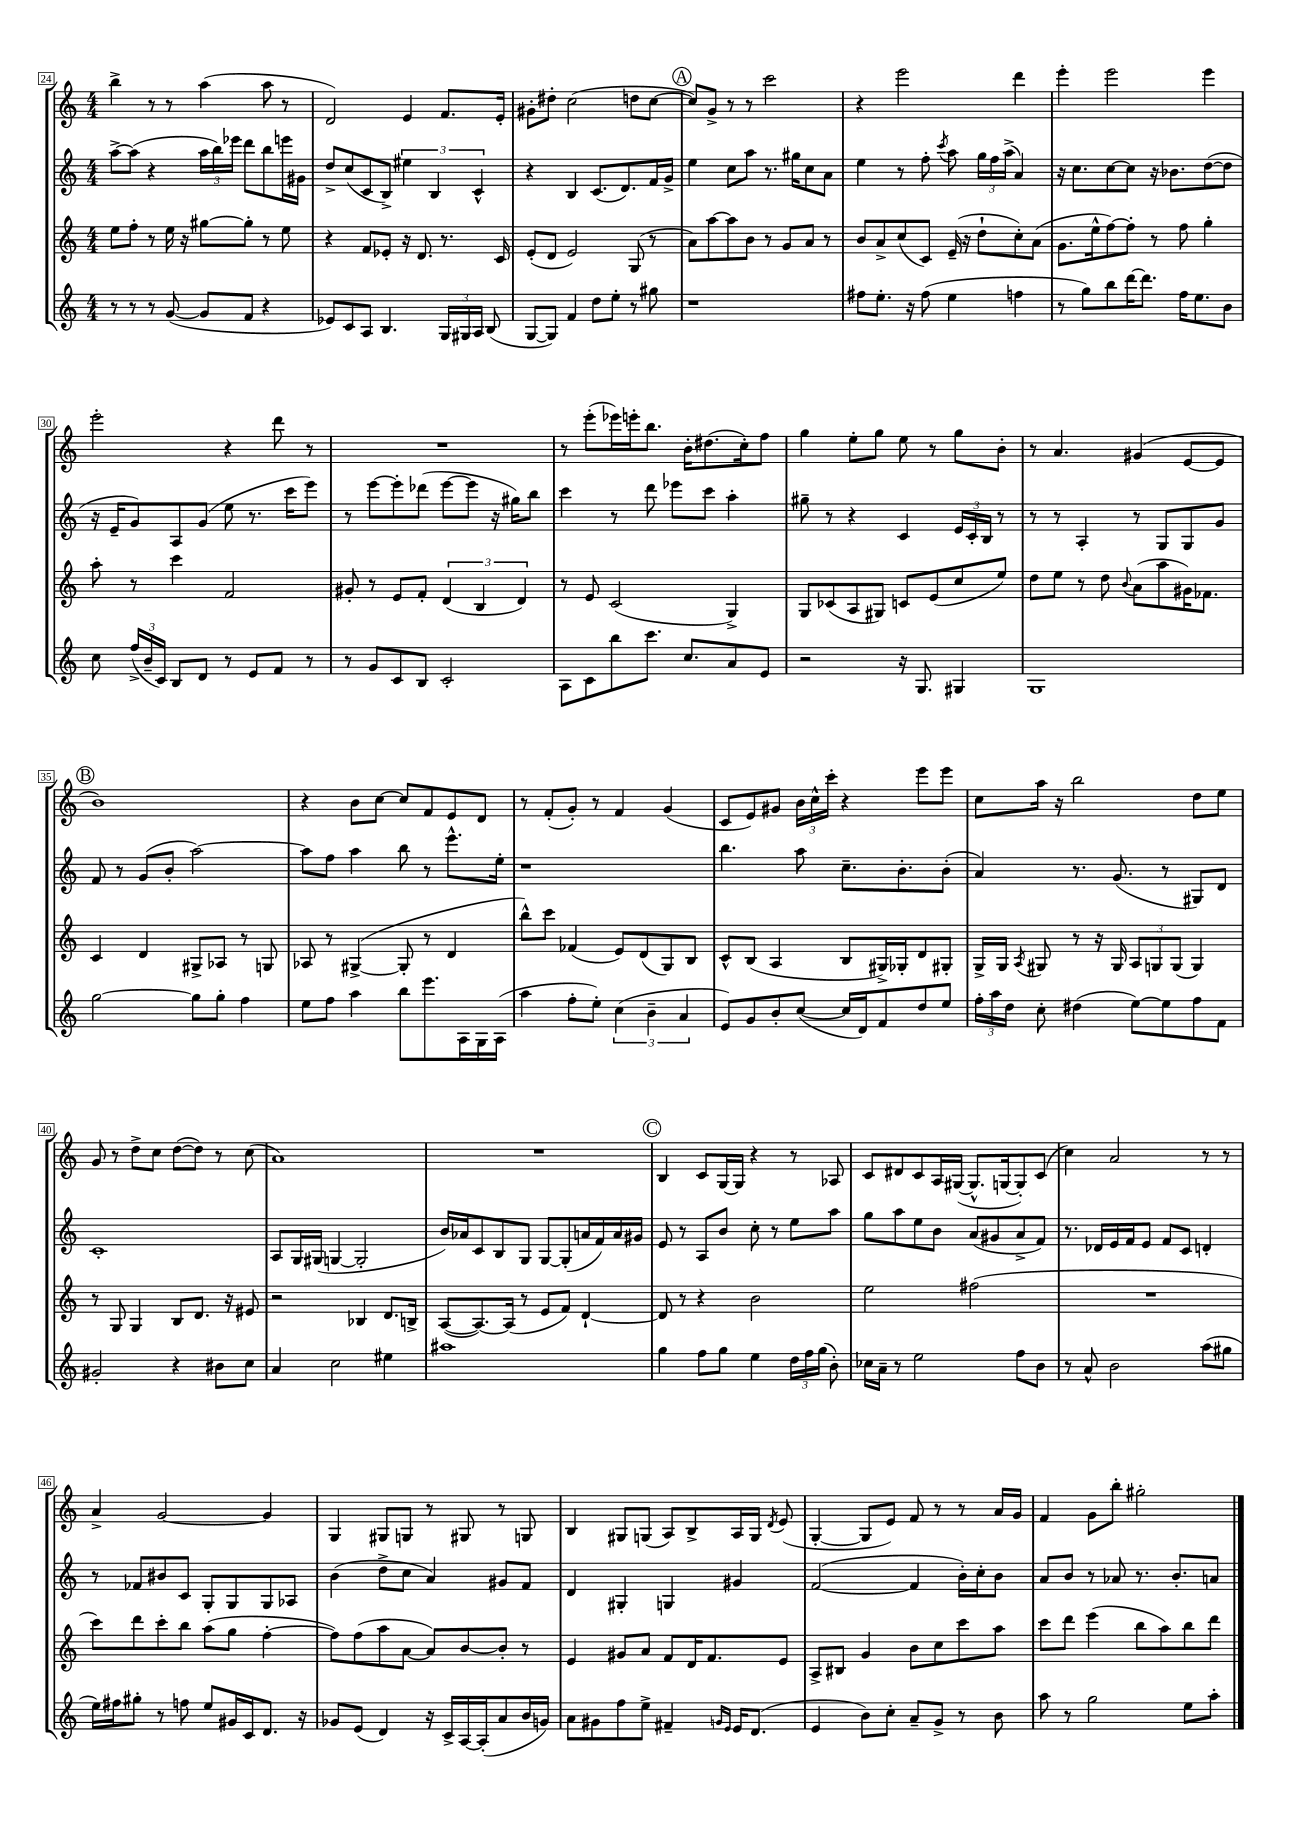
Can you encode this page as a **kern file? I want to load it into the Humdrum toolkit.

**kern	**kern	**kern	**kern
*staff4	*staff3	*staff2	*staff1
*clefG2	*clefG2	*clefG2	*clefG2
*k[]	*k[]	*k[]	*k[]
*M4/4	*M4/4	*M4/4	*M4/4
8r	8ee	[8aa^	4bb^
8r	8ff'	(8aa]	.
8r	8r	4r	8r
([8g	16ee	.	8r
.	16r	.	.
8g]	[8gg#	24aa	(4aa
.	.	24bb)	.
.	.	24eee-	.
8f	8gg#']	8ddd	.
4r	8r	8bb	8aa
.	8ee	16eee	8r
.	.	16g#	.
=	=	=	=
8e-)	4r	8dd^	2d)
8c	.	(8cc	.
8A	8f	8c	.
4.B	8e-'	8B^)	.
.	16r	6ee#	4e
.	8.d	.	.
.	.	6B	.
24G	8.r	.	8.f
24G#	.	.	.
24A	.	6c^^	.
(8B	.	.	.
.	16c	.	16e'
=	=	=	=
[8G	(8e'	4r	8g#'
8G])	8d	.	8dd#'
4f	2e)	4B	(2cc
8dd	.	(8.c	.
8ee'	.	.	.
.	.	8.d)	.
8r	(8G	.	8dd
8gg#	8r	16f	[8cc
.	.	16g^	.
=	=	=	=
1r	8a)	4ee	8cc])
.	[8aa	.	8g^
.	8aa]	8cc	8r
.	8b	8aa	8r
.	8r	8.r	2ccc
.	8g	.	.
.	.	16gg#	.
.	8a	8cc	.
.	8r	8a	.
=	=	=	=
8ff#	8b	4ee	4r
8.ee'	8a^	.	.
.	(8cc	8r	2eee
16r	.	.	.
(8ff#	8c)	8ff'	.
.	.	8qccc	.
4ee	(16e~	8aa	.
.	16r	.	.
.	8dd`	24gg	.
.	.	24ff	.
.	.	(24aa^	.
4ff	8cc')	4a)	4ddd
.	(8a	.	.
=	=	=	=
8r	8.g	16r	4eee'
.	.	8.cc	.
8gg)	.	.	.
.	16ee^^	.	.
8bb	[8ff)	[8cc	2eee
[16ddd	8ff']	8cc]	.
8.ddd]	.	.	.
.	8r	16r	.
.	.	8.b-	.
16ff	8ff	.	.
8.ee	.	.	.
.	4gg'	([8dd	4eee
8b	.	8dd]	.
=	=	=	=
8cc	8aa'	16r	2eee'
.	.	16e~	.
(24ff^	8r	8g)	.
24b~	.	.	.
24c)	.	.	.
8B	4ccc	8A	.
8d	.	(8g	.
8r	2f	8ee	4r
8e	.	8.r	.
8f	.	.	8ddd
.	.	16ccc	.
8r	.	8eee)	8r
=	=	=	=
8r	8g#'	8r	1r
8g	8r	[8eee	.
8c	8e	8eee']	.
8B	8f'	(8ddd-	.
2c'	(6d	[8eee	.
.	.	8eee]	.
.	6B	.	.
.	.	16r	.
.	.	16gg#)	.
.	6d)	.	.
.	.	8bb	.
=	=	=	=
8A	8r	4ccc	8r
8c	8e	.	(8eee'
8bb	(2c	8r	16eee-)
.	.	.	16eee'
8.ccc	.	8ddd	8.bb
.	.	8eee-	.
8.cc	.	.	16b'
.	.	8ccc	(8.dd#
8a	4G^)	4aa'	.
.	.	.	16cc')
8e	.	.	8ff
=	=	=	=
2r	8G	8gg#~	4gg
.	(8c-	8r	.
.	8A	4r	8ee'
.	8G#)	.	8gg
16r	8c	4c	8ee
8.G	.	.	.
.	(8e	.	8r
4G#	8cc	24e	8gg
.	.	24c'	.
.	.	24B	.
.	8ee)	8r	8b'
=	=	=	=
1G	8dd	8r	8r
.	8ee	8r	4.a
.	8r	4A'	.
.	8dd	.	.
.	8qqb	.	.
.	(8a	8r	(4g#
.	8aa	8G	.
.	16g#)	8G	[8e
.	8.f-	.	.
.	.	8g	8e]
=	=	=	=
[2gg	4c	8f	1b)
.	.	8r	.
.	4d	(8g	.
.	.	8b'	.
8gg]	8G#^	[2aa)	.
8gg'	8A-	.	.
4ff	8r	.	.
.	8G	.	.
=	=	=	=
8ee	8A-	8aa]	4r
8ff	8r	8ff	.
4aa	([4G#^	4aa	8b
.	.	.	[8cc
8bb	8G#']	8bb	8cc]
8.eee	8r	8r	8f
.	4d	8.eee^^	8e
16A	.	.	.
16G	.	.	8d
(16A	.	16ee'	.
=	=	=	=
4aa	8bb^^)	1r	8r
.	8ccc	.	(8f'
8ff'	(4f-	.	8g')
8ee')	.	.	8r
(6cc	8e)	.	4f
.	(8d	.	.
6b~	.	.	.
.	8G)	.	(4g
6a	.	.	.
.	8B	.	.
=	=	=	=
8e)	8c^^	4.bb	8c
8g	(8B	.	8e)
8b'	4A	.	8g#
([8cc	.	8aa	24b
.	.	.	24cc^^
.	.	.	24ccc'
16cc]	8B	8.cc~	4r
16d)	.	.	.
8f	16G#^)	.	.
.	16G-'	8.b'	.
8dd	8d	.	8eee
8ee	8G#'	(8b'	8eee
=	=	=	=
24ff'	16G^	4a)	8cc
24aa	.	.	.
.	16G	.	.
24dd	.	.	.
.	8qA	.	.
8cc'	8G#	.	16aa
.	.	.	16r
(4dd#	8r	8.r	2bb
.	16r	.	.
.	16G#	(8.g	.
[8ee)	12A	.	.
.	12G	.	.
8ee]	.	8r	.
.	(12G	.	.
8ff	4G)	8G#)	8dd
8f	.	8d	8ee
=	=	=	=
2g#'	8r	1c'	8g
.	8G	.	8r
.	4G	.	8dd^
.	.	.	8cc
4r	8B	.	([8dd
.	8.d	.	8dd])
8b#	.	.	8r
.	16r	.	.
8cc	8e#	.	(8cc
=	=	=	=
4a	2r	8A	1a)
.	.	16G	.
.	.	(16G#	.
2cc	.	[4G	.
.	4B-	2G']	.
4ee#	8.d	.	.
.	16B^	.	.
=	=	=	=
1aa#	([8A	16b)	1r
.	.	16a-	.
.	8.A_)	8c	.
.	.	8B	.
.	(16A]	.	.
.	8r	8G	.
.	8e	[8G	.
.	8f)	(8G']	.
.	[4d`	16a	.
.	.	16f)	.
.	.	16a	.
.	.	16g#	.
=	=	=	=
4gg	8d]	8e	4B
.	8r	8r	.
8ff	4r	8A	8c
8gg	.	8b	[16G
.	.	.	16G]
4ee	2b	8cc'	4r
.	.	8r	.
24dd	.	8ee	8r
24ff	.	.	.
(24gg	.	.	.
8b')	.	8aa	8A-
=	=	=	=
16cc-	2ee	8gg	8c
16a~	.	.	.
8r	.	8aa	8d#
2ee	.	8ee	8c
.	.	8b	16A
.	.	.	([16G#
.	(2ff#	(8a	8.G#^^]
.	.	8g#	.
.	.	.	[16G
8ff	.	8a^	8G'])
8b	.	8f)	(8c
=	=	=	=
8r	1r	8.r	4cc)
8a^^	.	.	.
.	.	16d-	.
2b	.	16e	2a
.	.	16f	.
.	.	8e	.
.	.	8f	.
.	.	8c	.
(8aa	.	4d'	8r
8gg#	.	.	8r
=	=	=	=
16ee)	8ccc)	8r	4a^
16ff#	.	.	.
8gg#'	8ddd	8f-	.
8r	8ccc'	8b#	[2g
8ff	8bb	8c	.
8ee	(8aa	8G'	.
16g#	8gg	8G	.
16c	.	.	.
8.d	[4ff'	8G	4g]
.	.	8A-	.
16r	.	.	.
=	=	=	=
8g-	8ff])	(4b	4G
(8e	(8ff	.	.
4d)	8aa	8dd^	8G#
.	[8a	8cc	8G
16r	8a])	4a)	8r
16c^	.	.	.
[16A	[8b	.	8G#
(16A']	.	.	.
8a	8b']	8g#	8r
16b	8r	8f	8G
16g)	.	.	.
=	=	=	=
8a	4e	4d	4B
8g#	.	.	.
8ff	8g#	4G#'	8G#
8ee^	8a	.	(8G
4f#~	8f	4G	8A)
.	16d	.	8B^
.	8.f	.	.
16qqg	.	.	.
16qqe	.	.	.
16e	.	4g#	16A
(8.d	.	.	16G
.	.	.	8qd
.	8e	.	(8e
=	=	=	=
4e	8A^	([2f	[4G'
.	8B#	.	.
8b)	4g	.	8G]
8cc'	.	.	8e)
8a~	8b	4f]	8f
8g^	8cc	.	8r
8r	8ccc	16b')	8r
.	.	16cc'	.
8b	8aa	8b	16a
.	.	.	16g
=	=	=	=
8aa	8ccc	8a	4f
8r	8ddd	8b	.
2gg	(4eee	8r	8g
.	.	8a-	8bb'
.	8bb	8.r	2gg#'
.	8aa)	.	.
.	.	8.b'	.
8ee	8bb	.	.
8aa'	8ddd	8a	.
==	==	==	==
*-	*-	*-	*-
